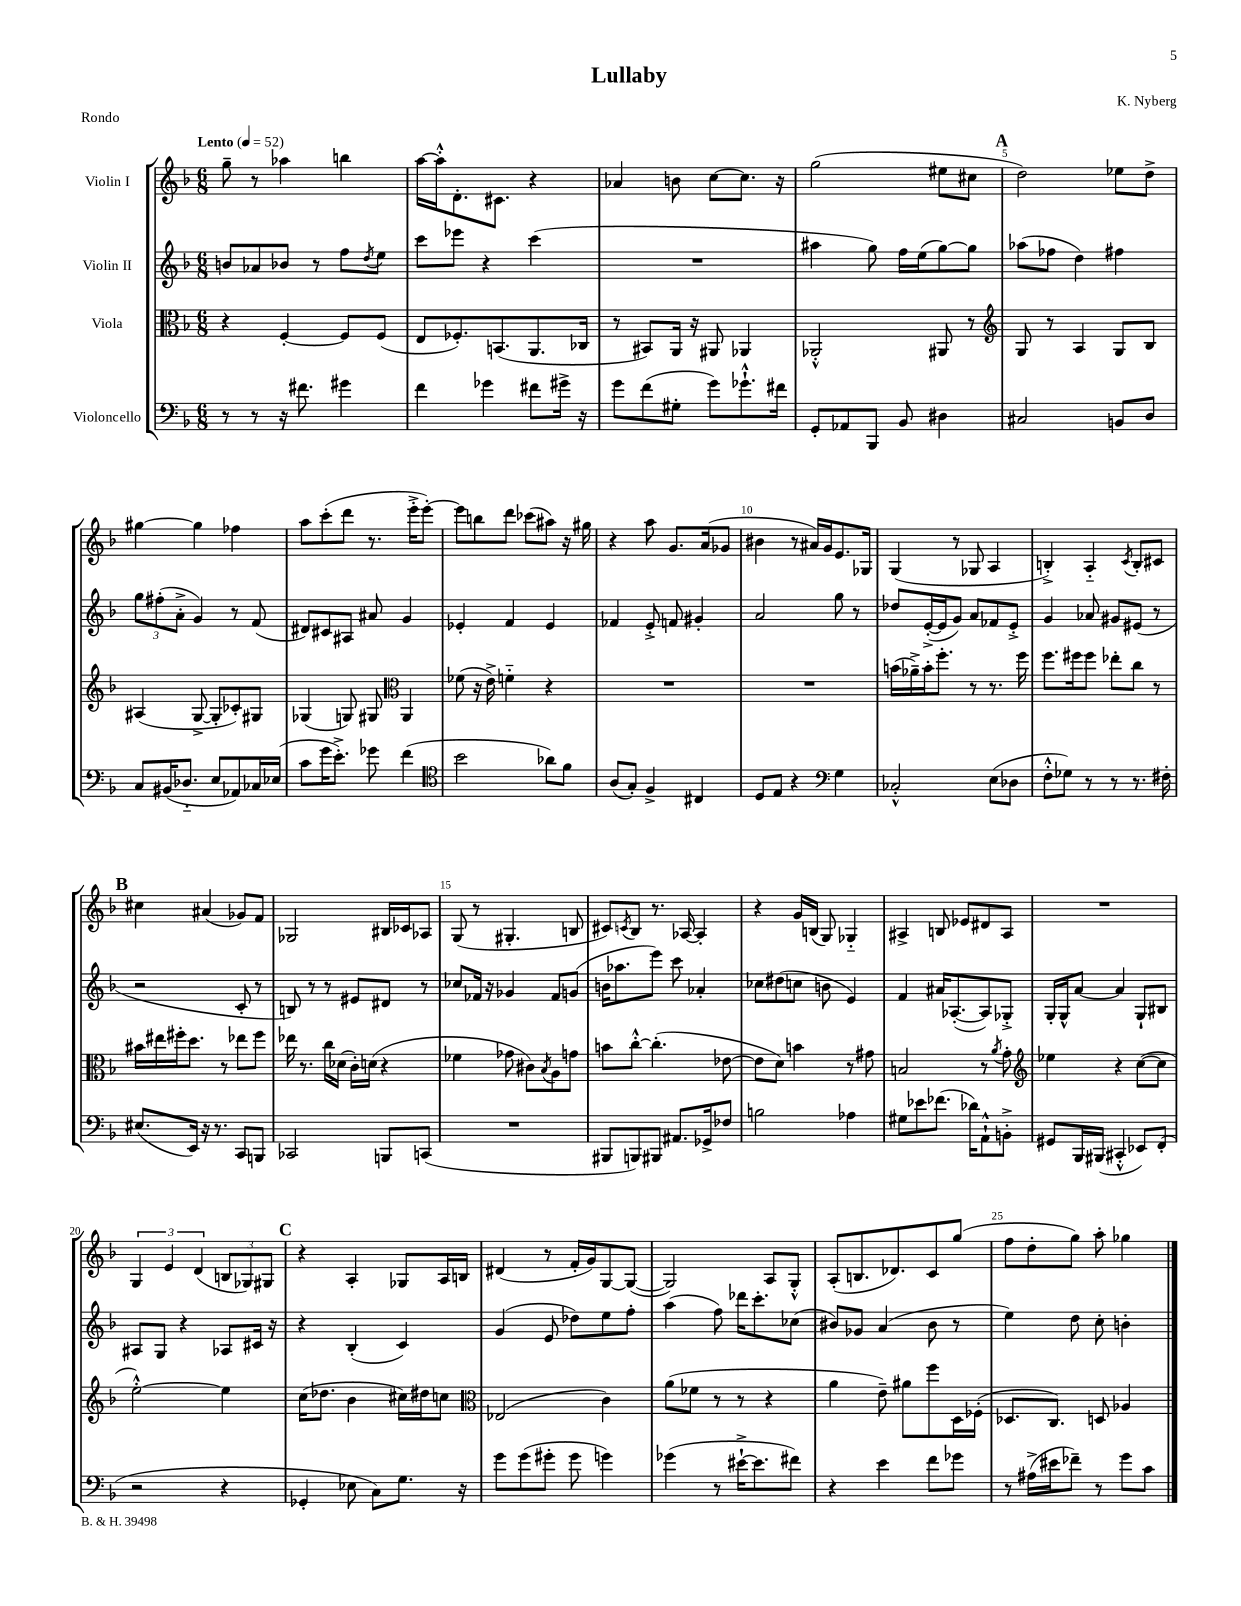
\header { title = "Lullaby" composer = "K. Nyberg" piece = "Rondo" }
<<
\new StaffGroup <<
\new Staff = "s0" \with { instrumentName = "Violin I" } {
    \clef treble \key f \major \numericTimeSignature \time 6/8 \tempo "Lento" 4 = 52
    g''8-- r8 aes''4 b''4 |
    a''16~ a''16-.-^ d'8.-. cis'8. r4 |
    aes'4 b'8 c''8~ c''8. r16 |
    g''2( eis''8 cis''8 |
    \mark \markup { \bold "A" } d''2) ees''8 d''8-> |
    gis''4~ gis''4 fes''4 |
    a''8 c'''8-.( d'''8 r8. e'''16-.-> e'''8~-.) |
    e'''8 b''8 d'''8 ces'''8( ais''8) r16 gis''16 |
    r4 a''8 g'8. a'16( ges'8 |
    bis'4 r8 ais'16) g'16 e'8. ges16 |
    g4( r8 ges8 a4 |
    b4-.->) a4-_ \acciaccatura { c'8 } b8-. cis'8 |
    \mark \markup { \bold "B" } cis''4 ais'4( ges'8) f'8 |
    ges2 bis16 ces'16 aes8 |
    g8( r8 gis4.-. b8 |
    cis'8) \acciaccatura { c'8 } bes8 r8. aes16~ aes4-. |
    r4 g'16 b16( g8) ges4-_ |
    ais4-> b8 ees'8 dis'8 ais8 |
    R2. |
    \tuplet 3/2 { g4 e'4 d'4( } \tuplet 3/2 { b8 ges8) gis8 } |
    \mark \markup { \bold "C" } r4 a4-. ges8 a16 b16 |
    dis'4( r8 f'16-. g'16) g8~ g8~( |
    g2) a8 g8-.-^ |
    a8-.( b8. des'8.) c'8 g''8( |
    f''8 d''8-. g''8) a''8-. ges''4 \bar "|." |
}
\new Staff = "s1" \with { instrumentName = "Violin II" } {
    \clef treble \key f \major \numericTimeSignature \time 6/8
    b'8 aes'8 bes'8 r8 f''8 \acciaccatura { d''8 } e''8 |
    c'''8 ees'''8 r4 c'''4( |
    R2. |
    ais''4 g''8) f''16 e''16( g''8~) g''8 |
    \mark \markup { \bold "A" } aes''8( fes''8 d''4) fis''4 |
    \tuplet 3/2 { g''8 fis''8-.( a'8-.-> } g'4) r8 f'8( |
    dis'8) cis'8 ais8 ais'8 g'4 |
    ees'4-. f'4 ees'4 |
    fes'4 e'8-.-> f'8 gis'4-. |
    a'2 g''8 r8 |
    des''8 e'16~-.->( e'16 g'8) a'8 fes'8 e'8-.-> |
    g'4 aes'8 gis'8 eis'8( r8 |
    \mark \markup { \bold "B" } r2 c'8-. r8 |
    b8) r8 r8 eis'8 dis'8 r8 |
    ces''8 fes'16 r16 ges'4 fes'8 g'8( |
    b'16 aes''8. e'''8) c'''8 aes'4-. |
    ces''8 dis''8( c''8 b'8 e'4) |
    f'4 ais'16 aes8.~-.( aes8) ges8-.-> |
    g16-. g16-^ a'8~ a'4 g8-! bis8 |
    ais8 g8 r4 aes8 cis'16 r16 |
    \mark \markup { \bold "C" } r4 bes4-.( c'4) |
    g'4( e'8 des''8) e''8 f''8-. |
    a''4( f''8) des'''16 c'''8.-. ces''8( |
    bis'8) ges'8 a'4( bis'8 r8 |
    e''4) d''8 c''8-. b'4-. \bar "|." |
}
\new Staff = "s2" \with { instrumentName = "Viola" } {
    \clef alto \key f \major \numericTimeSignature \time 6/8
    r4 f4~-. f8 f8( |
    e8 fes8.-.) b,8.( a,8. ces16 |
    r8 bis,8) a,16 r16 ais,8 aes,4 |
    aes,2-.-^ ais,8 r8 |
    \mark \markup { \bold "A" } \clef treble g8 r8 a4 g8 bes8 |
    ais4( g8~-> g8-. ces'8-.) gis8 |
    ges4( g8) gis8 \clef alto a,4 |
    fes'8( r16 e'16->) f'4-_ r4 |
    R2. |
    R2. |
    b'16( aes'16--->) b'16-. f''8.-. r8 r8. f''16 |
    f''8. fis''16 fis''8 ees''8-. c''8 r8 |
    \mark \markup { \bold "B" } bis'16 eis''16 fis''16-. d''8. r8 ees''8 fis''8 |
    ees''16 r8. c''16 des'16( c'16-.) d'16( r4 |
    fes'4 ges'8 cis'8) \acciaccatura { bes8 } a8 g'8 |
    b'8 c''8~-.-^ c''4.-.( ees'8~ |
    ees'8 d'8) b'4 r8 gis'8 |
    b2 r8 \acciaccatura { a'8 } g'8-. |
    \clef treble ees''4 r4 c''8~( c''8 |
    e''2~-.-^) e''4 |
    \mark \markup { \bold "C" } c''16( des''8. bes'4 cis''16) dis''16 c''8 |
    \clef alto ees2( c'4) |
    a'8( fes'8 r8 r8 r4 |
    a'4 e'8--) ais'8 f''8 d16 fes16-.( |
    des8. c8.) d8 aes4 \bar "|." |
}
\new Staff = "s3" \with { instrumentName = "Violoncello" } {
    \clef bass \key f \major \numericTimeSignature \time 6/8
    r8 r8 r16 fis'8. gis'4 |
    f'4 ges'4 fis'8 gis'16-> r16 |
    g'8 f'8( gis8-. g'8) ges'8.-!-^ fis'16 |
    g,8-. aes,8 bes,,8 bes,8 dis4 |
    \mark \markup { \bold "A" } cis2 b,8 d8 |
    c8 bis,16( des8.-_ e8 aes,8) ces16 ees16( |
    c'8 g'16 e'8.-.->) ges'8 f'4( |
    \clef tenor bes'2 aes'8) f'8 |
    a8( g8-.) f4-> cis4 |
    d8 e8 r4 \clef bass g4 |
    ces2-.-^ e8( des8 |
    f8-.-^ ges8) r8 r8 r8. fis16-. |
    \mark \markup { \bold "B" } eis8.( e,16) r16 r8. c,8 b,,8 |
    ces,2 b,,8 c,8( |
    R2. |
    bis,,8 b,,8) bis,,8 ais,8. ges,16-> fes8 |
    b2 aes4 |
    gis8 ees'8 fes'8.( des'16) a,8-!-^ b,8-.-> |
    gis,8 bes,,16 bis,,16( cis,4-.-^ ees,8) f,8-.( |
    r2 r4 |
    \mark \markup { \bold "C" } ges,4-. ees8 c8) g8. r16 |
    g'8 g'8( gis'8-. gis'8 g'4) |
    ges'4( r8 eis'16~-!-> eis'8. fis'8) |
    r4 e'4 f'8 ges'8 |
    r8 ais16->( eis'16 fes'8--) r8 g'8 c'8 \bar "|." |
}
>>
>>
\layout { \context { \Score \override BarNumber.break-visibility = ##(#f #t #t) barNumberVisibility = #(every-nth-bar-number-visible 5) } }
